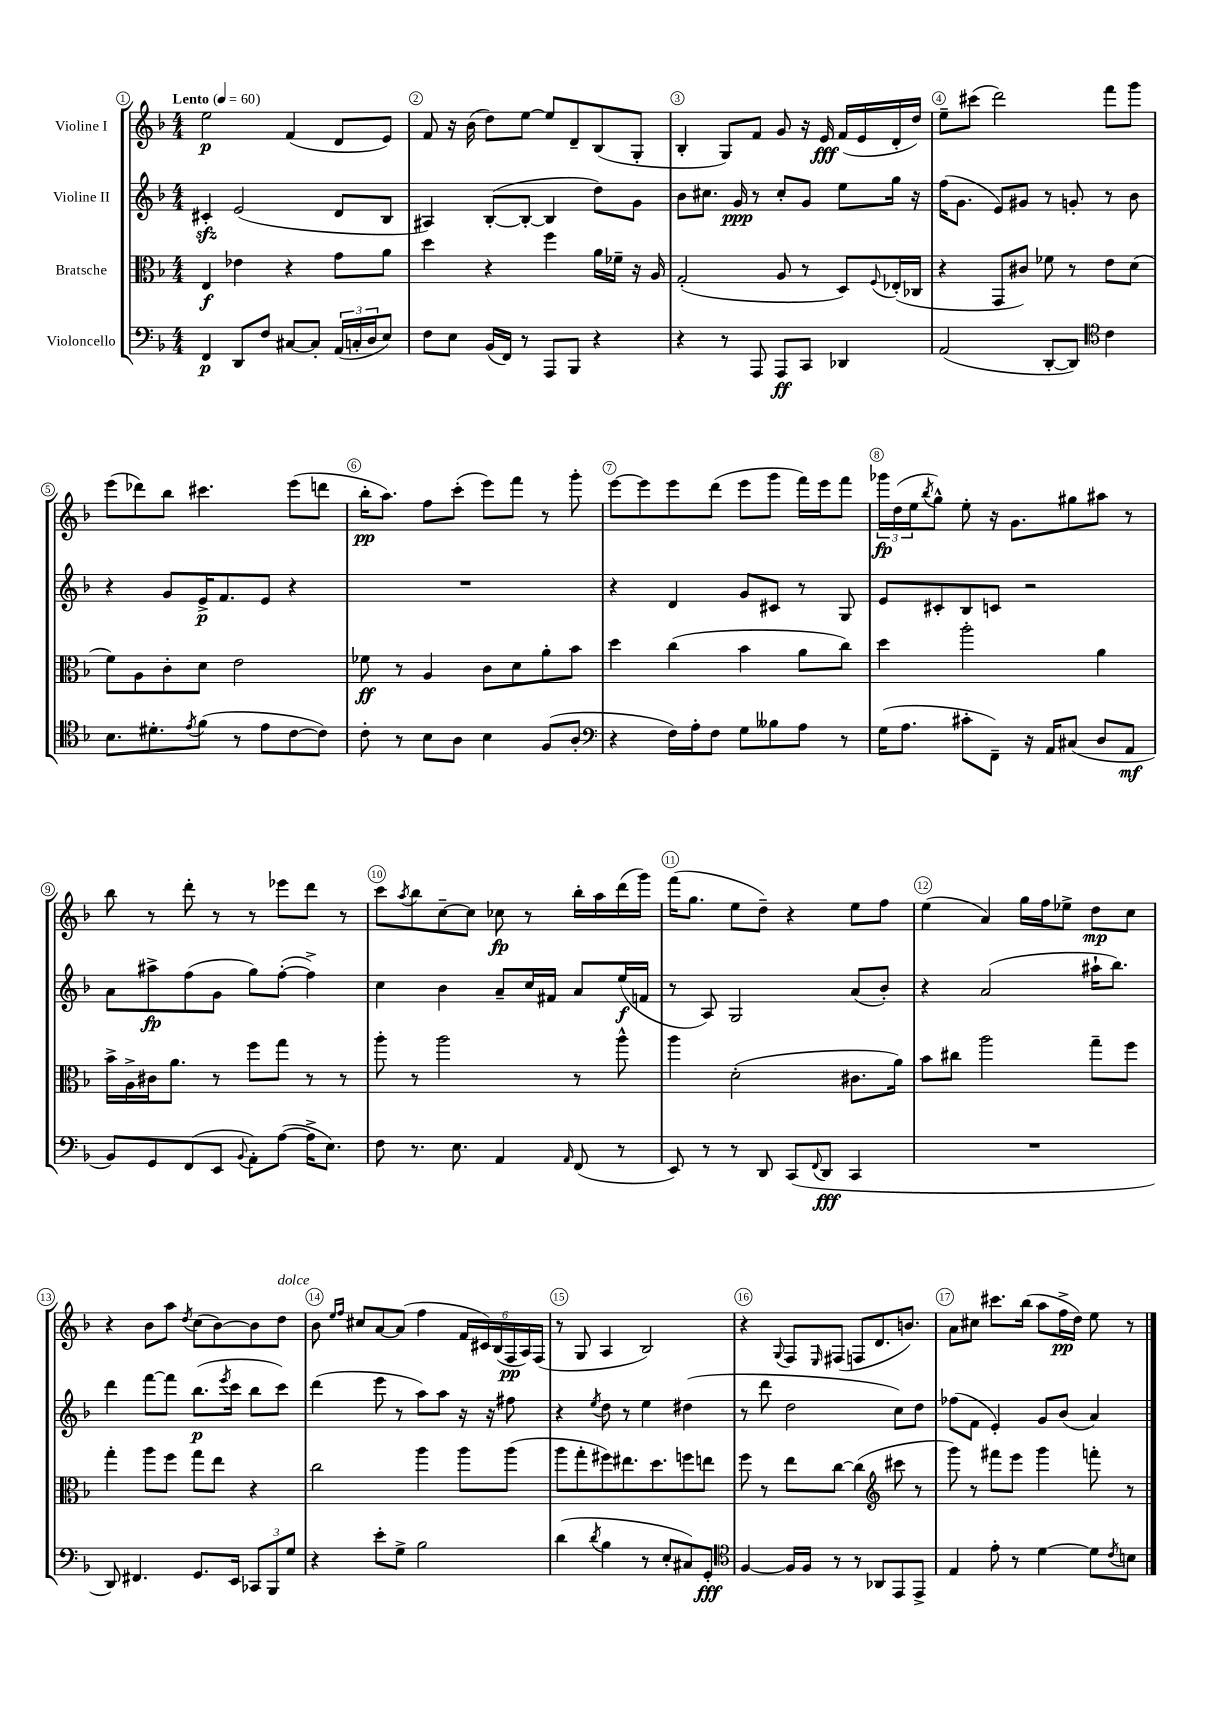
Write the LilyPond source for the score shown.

<<
\new StaffGroup <<
\new Staff = "s0" \with { instrumentName = "Violine I" } {
    \clef treble \key f \major \numericTimeSignature \time 4/4 \tempo "Lento" 4 = 60
    e''2\p f'4( d'8 e'8) |
    f'8 r16 bes'16( d''8) e''8~ e''8 d'8-- bes8( g8-. |
    bes4-. g8) f'8 g'8 r16 e'16\fff f'16( e'16 d'16-. d''16) |
    e''8-- cis'''8( d'''2) f'''8 g'''8 |
    e'''8( des'''8) bes''8 cis'''4. e'''8( d'''8 |
    bes''16-.\pp a''8.) f''8 c'''8-.( e'''8) f'''8 r8 g'''8-. |
    e'''8~ e'''8 e'''8 d'''8( e'''8 g'''8 f'''16) e'''16 f'''8 |
    \tuplet 3/2 { ges'''16\fp d''16( e''16 } \acciaccatura { bes''8 } g''8-^) e''8-. r16 g'8. gis''8 ais''8 r8 |
    bes''8 r8 d'''8-. r8 r8 ees'''8 d'''8 r8 |
    c'''8 \acciaccatura { a''8 } bes''8 c''8~-- c''8 ces''8\fp r8 bes''16-. a''16 d'''16( g'''16) |
    f'''16( g''8. e''8 d''8--) r4 e''8 f''8 |
    e''4( a'4) g''16 f''16 ees''8-> d''8\mp c''8 |
    r4 bes'8 a''8 \acciaccatura { d''8 } c''8( bes'8~) bes'8 d''8^\markup { \italic "dolce" } |
    bes'8 \grace { e''16 f''16 } cis''8 a'8~ a'8( f''4 \tuplet 6/4 { f'16 cis'16) bes16( f16\pp a16) f16( } |
    r8 g8 a4 bes2) |
    r4 \appoggiatura { g8 } f8 \grace { e16 } fis8( f8 d'8. b'8.) |
    a'8 cis''8 cis'''8. bes''16( a''8 f''16->\pp d''16) e''8 r8 \bar "|." |
}
\new Staff = "s1" \with { instrumentName = "Violine II" } {
    \clef treble \key f \major \numericTimeSignature \time 4/4
    cis'4-.\sfz e'2( d'8 bes8 |
    ais4) bes8~-.( bes8~-. bes4 d''8) g'8 |
    bes'8 cis''8. g'16\ppp r8 cis''8-. g'8 e''8 g''16 r16 |
    f''16( g'8. e'8) gis'8 r8 g'8-. r8 bes'8 |
    r4 g'8 e'16->\p f'8. e'8 r4 |
    R1 |
    r4 d'4 g'8 cis'8 r8 g8 |
    e'8 cis'8-. bes8 c'8 r2 |
    a'8 ais''8->\fp f''8( g'8 g''8) f''8~-.( f''4->) |
    c''4 bes'4 a'8-- c''16 fis'16 a'8 e''16\f( f'16 |
    r8 a8) g2 a'8( bes'8-.) |
    r4 a'2( ais''16-! bes''8.) |
    d'''4 f'''8~ f'''8 bes''8.\p( \acciaccatura { e'''8 } c'''16 bes''8 c'''8) |
    d'''4( e'''8 r8 a''8) a''8 r16 r16 fis''8 |
    r4 \acciaccatura { e''8 } d''8 r8 e''4 dis''4( |
    r8 d'''8 d''2 c''8) d''8 |
    fes''8( f'8 e'4-.) g'8 bes'8( a'4) \bar "|." |
}
\new Staff = "s2" \with { instrumentName = "Bratsche" } {
    \clef alto \key f \major \numericTimeSignature \time 4/4
    e4\f ees'4 r4 g'8 a'8 |
    d''4 r4 f''4 a'16 fes'16-- r16 a16 |
    g2-.( a8 r8 d8) \appoggiatura { f8 } ees16-.( ces16 |
    r4 g,8 cis'8) fes'8 r8 e'8 d'8( |
    f'8) a8 c'8-. d'8 e'2 |
    fes'8\ff r8 a4 c'8 d'8 a'8-. bes'8 |
    d''4 c''4( bes'4 a'8 c''8) |
    d''4 a''2-. a'4 |
    bes'16-> a16-> cis'16 a'8. r8 f''8 g''8 r8 r8 |
    a''8-. r8 a''2 r8 a''8-^ |
    a''4 d'2-.( cis'8. a'16) |
    bes'8 cis''8 a''2 g''8-- f''8 |
    g''4-. a''8 f''8 g''8 e''8 r4 |
    c''2 a''4 a''8 a''8( |
    a''8 g''8-. fis''8) eis''8. d''8. f''8 e''8 |
    f''8 r8 e''8 c''8~ c''4( \clef treble cis'''8 r8 |
    g'''8) r8 fis'''8 e'''8 g'''4 f'''8-. r8 \bar "|." |
}
\new Staff = "s3" \with { instrumentName = "Violoncello" } {
    \clef bass \key f \major \numericTimeSignature \time 4/4
    f,4\p d,8 f8 cis8~ cis8-. \tuplet 3/2 { a,16( c16-. d16 } e8) |
    f8 e8 bes,16( f,16) r8 a,,8 bes,,8 r4 |
    r4 r8 a,,8 a,,8\ff c,8 des,4 |
    a,2( d,8~-. d,8) \clef tenor c'4 |
    bes8. dis'8.-. \acciaccatura { e'8 } f'8( r8 e'8 c'8~ c'8) |
    c'8-. r8 bes8 a8 bes4 f8( a8-. |
    \clef bass r4 f16) a16-. f8 g8 beses8 a8 r8 |
    g16( a8. cis'8-. f,8--) r16 a,16 cis8( d8 a,8\mf |
    bes,8) g,8 f,8( e,8 \appoggiatura { bes,8 } a,8-.) a8~( a16-> e8.) |
    f8 r8. e8. a,4 \grace { a,16 } f,8( r8 |
    e,8) r8 r8 d,8 c,8( \appoggiatura { f,8 } d,8\fff c,4 |
    R1 |
    d,8) fis,4. g,8. e,16 \tuplet 3/2 { ces,8 bes,,8 g8 } |
    r4 e'8-. g8-> bes2 |
    d'4( \acciaccatura { d'8 } bes4 r8 e8-. cis8) g,8-.\fff |
    \clef tenor f4~ f16 f16 r8 r8 aes,8 e,8 e,8-> |
    e4 e'8-. r8 d'4~ d'8 \acciaccatura { c'8 } b8 \bar "|." |
}
>>
>>
\layout { \context { \Score \override BarNumber.break-visibility = ##(#f #t #t) barNumberVisibility = #all-bar-numbers-visible \override BarNumber.stencil = #(make-stencil-circler 0.1 0.3 ly:text-interface::print) } }
